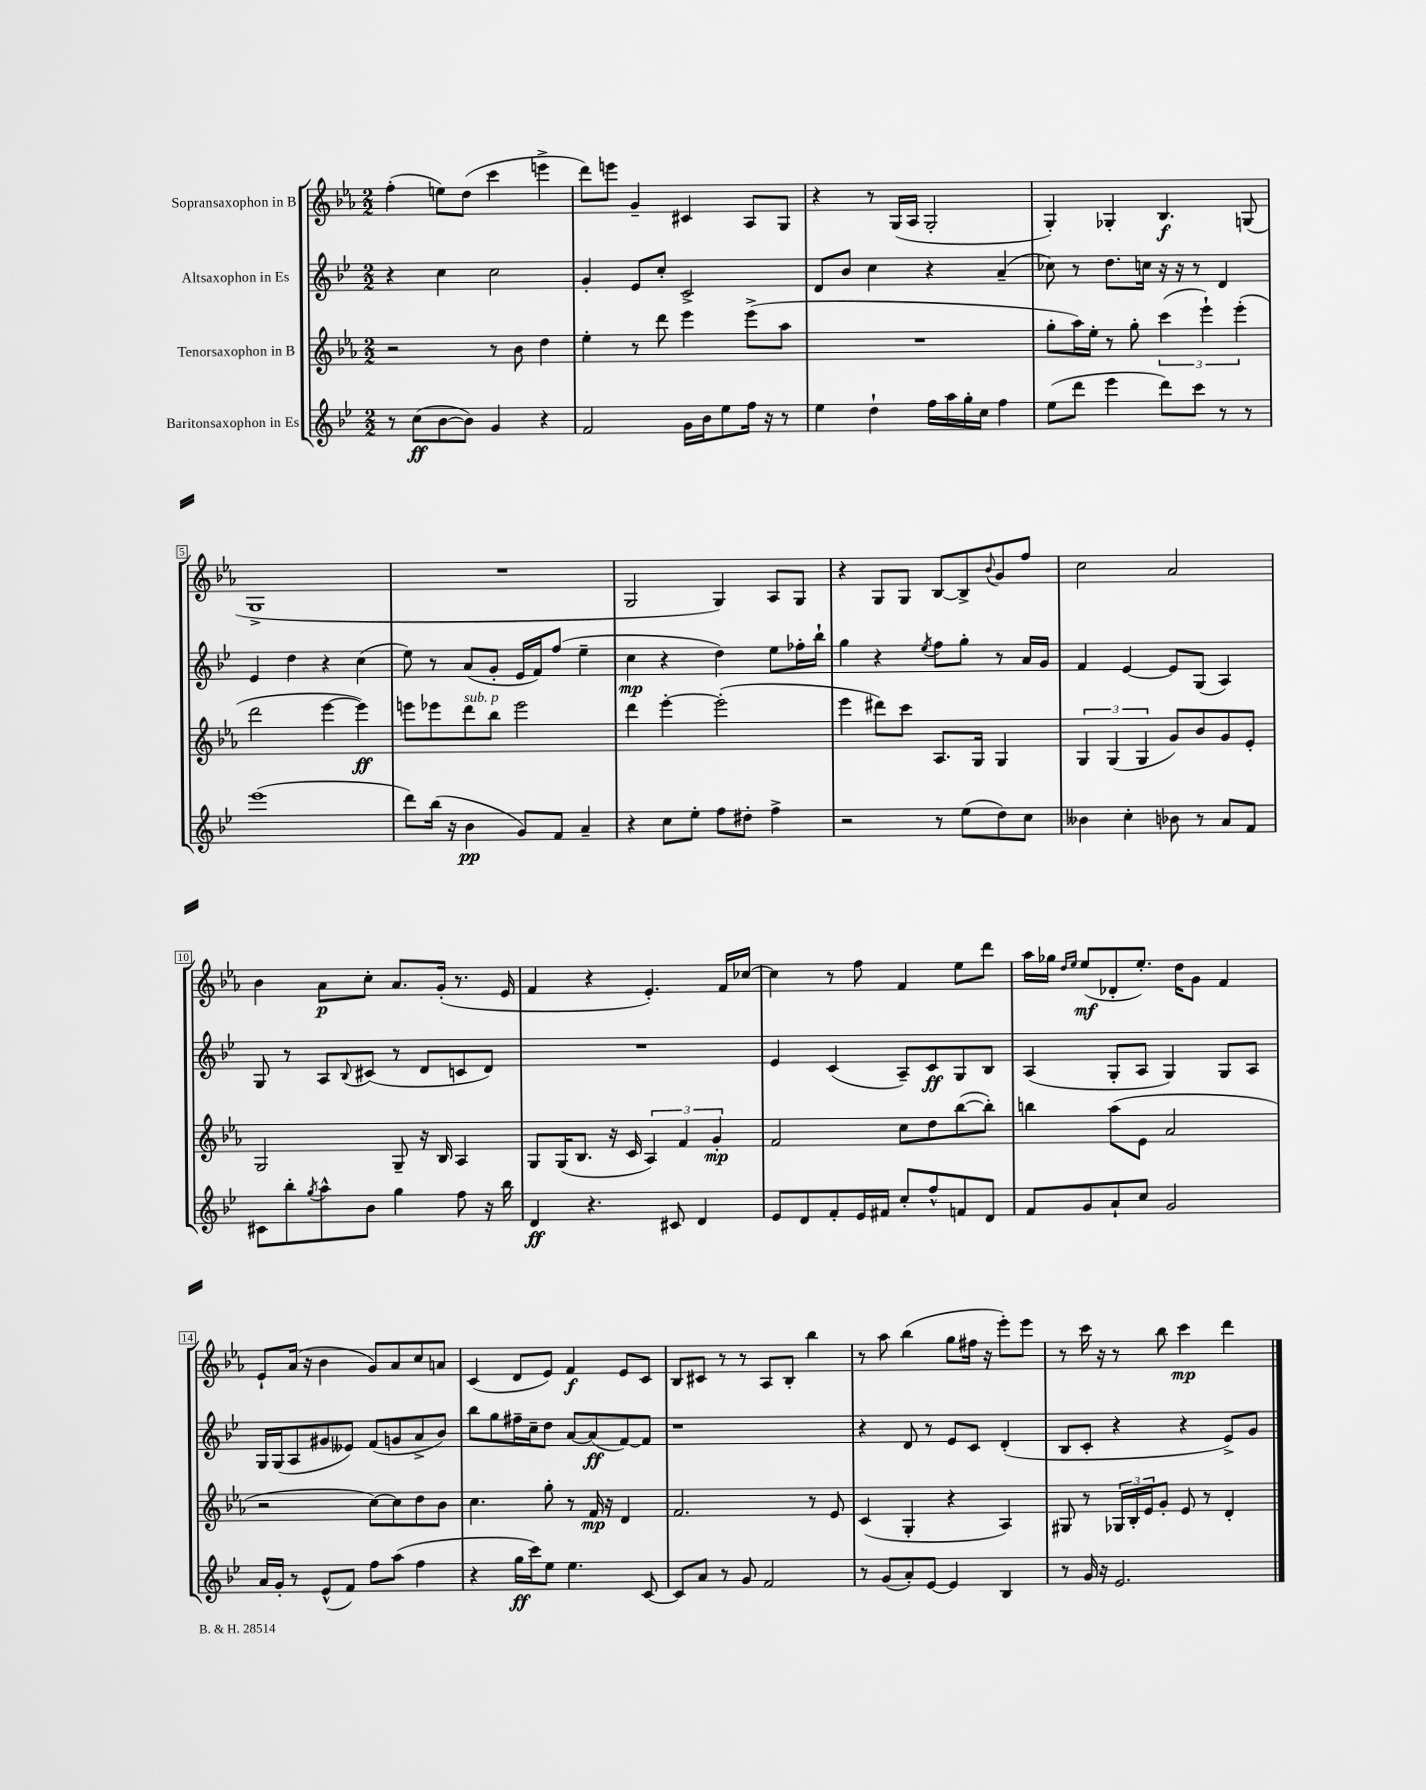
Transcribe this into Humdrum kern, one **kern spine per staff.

**kern	**kern	**kern	**kern
*staff4	*staff3	*staff2	*staff1
*clefG2	*clefG2	*clefG2	*clefG2
*k[b-e-]	*k[b-e-a-]	*k[b-e-]	*k[b-e-a-]
*M2/2	*M2/2	*M2/2	*M2/2
8r	2r	4r	(4ff'
(8cc	.	.	.
[8b-	.	4cc	8ee)
8b-])	.	.	(8dd
4g	8r	2cc	4ccc
.	8b-	.	.
4r	4dd	.	4eee^
=	=	=	=
2f	4ee-'	4g'	8ddd)
.	.	.	8eee
.	8r	8e-	4g~
.	8ddd	8cc'	.
16g	4eee-	2c^	4c#
16b-	.	.	.
8ee-	.	.	.
16ff	(8eee-^	.	8A-
16r	.	.	.
8r	8aa-	.	8G
=	=	=	=
4ee-	1r	8d	4r
.	.	8b-	.
4dd`	.	4cc	8r
.	.	.	(16G
.	.	.	16A-
16ff	.	4r	2G'
16aa	.	.	.
16gg'	.	.	.
16cc	.	.	.
4ff	.	(4a~	.
=	=	=	=
(8ee-	8gg'	8cc-)	4G')
8ddd	16aa-)	8r	.
.	16ee-'	.	.
4eee-	8r	8.dd	4G-'
.	8gg'	.	.
.	.	16cc	.
8ddd)	(6ccc	16r	4.B-
.	.	16r	.
8ccc	.	8r	.
.	6eee-`)	.	.
8r	.	4d	.
.	(6eee-'	.	.
8r	.	.	(8G
=	=	=	=
(1eee-	2ddd	4e-	1G^
.	.	4dd	.
.	[4eee-	4r	.
.	4eee-])	(4cc	.
=	=	=	=
8ddd)	8eee	8ee-)	1r
(16bb-	8eee-	8r	.
16r	.	.	.
4b-	8ddd	(8a	.
.	8bb-	8g'	.
8g)	2eee-	16e-	.
.	.	16f)	.
8f	.	(8ff	.
4a~	.	4ee-~	.
=	=	=	=
4r	4ddd	4cc	2G
8cc	[4eee-'	4r	.
8ee-'	.	.	.
8ff	(2eee-']	4dd)	4G)
8dd#'	.	.	.
4ff^	.	8ee-	8A-
.	.	16ff-'	8G
.	.	16bb-`	.
=	=	=	=
2r	4eee-	4gg	4r
.	8ddd#)	4r	8G
.	8ccc	.	8G
.	.	8qee-	.
8r	8.A-	8ff	[8B-
(8ee-	.	8gg'	8B-^]
.	16G	.	.
.	.	.	8qqb-
8dd)	4G	8r	8g
8cc	.	16a	8ff
.	.	16g	.
=	=	=	=
4b--	6G	4f	2cc
.	(6G	.	.
4cc'	.	[4e-	.
.	6G	.	.
8b-	8g)	8e-]	2a-
8r	8b-	(8G	.
8a	8g	4A)	.
8f	8e-'	.	.
=	=	=	=
8c#	2G	8G	4b-
8bb-'	.	8r	.
8qgg	.	.	.
8aa^^	.	8A	8a-
.	.	8qqB-	.
8b-	.	(8c#	8cc'
4gg	8G~	8r	8.a-
.	16r	8d	.
.	16B-	.	(16g'
8ff	4A-	8c	8.r
16r	.	8d)	.
16bb-	.	.	16e-
=	=	=	=
4d	8G	1r	4f
.	(16G	.	.
.	8.B-	.	.
4.r	.	.	4r
.	16r	.	.
.	16c	.	.
.	6A-)	.	4.e-')
8c#	.	.	.
.	6f	.	.
4d	.	.	.
.	6g'	.	.
.	.	.	16f
.	.	.	[16cc-
=	=	=	=
8e-	2f	4e-	4cc-]
8d	.	.	.
8f'	.	(4c	8r
16e-	.	.	8ff
16f#	.	.	.
8cc'	8cc	8A~)	4f
8ff^^	8dd	8c	.
8f	([8bb-	8G	8ee-
8d	8bb-'])	8B-	8ddd
=	=	=	=
8f	4bb	(4A	16aa-
.	.	.	16gg-
.	.	.	16qqdd
.	.	.	16qqee-
8g	.	.	(8ee-
8a`	(8aa-	8G'	8d-'
8cc	8e-	8A	8.ee-')
2g	2a-	4G)	.
.	.	.	16dd
.	.	.	8g
.	.	8G	4f
.	.	8A	.
=	=	=	=
16a	2r	16G	8e-`
16g'	.	(16G	.
8r	.	8A	(16a-
.	.	.	16r
(8e-^^	.	8g#	4b-
8f)	.	8e--)	.
8ff	[8cc)	(8f	8g)
(8aa	8cc]	8g	8a-
4ff	8dd	8a^	8cc
.	8b-	8b-)	8a
=	=	=	=
4r	4.cc	8bb-	(4c
.	.	8gg	.
16gg	.	16ff#~	8d
16ccc)	.	16cc~	.
8ee-	8gg'	8dd	8e-)
4.ee-	8r	[8a	4f
.	16f	(8a]	.
.	16r	.	.
.	4d	[8f)	8e-
[8c	.	8f]	8c
=	=	=	=
8c]	2.f	1r	8B-
8a	.	.	8c#
8r	.	.	8r
8g	.	.	8r
2f	.	.	8A-
.	.	.	8B-'
.	8r	.	4bb-
.	8e-	.	.
=	=	=	=
8r	(4c	4r	8r
(8g	.	.	8aa-
8a')	4G'	8d	(4bb-
[8e-	.	8r	.
4e-]	4r	8e-	8gg
.	.	8c	16ff#
.	.	.	16r
4B-	4A-)	(4d'	8eee-')
.	.	.	8eee-
=	=	=	=
8r	8G#	8B-	8r
16g	8r	8c'	16ccc
16r	.	.	16r
2.e-	24G-	4r	8r
.	24B-'	.	.
.	24e-	.	.
.	8g'	.	8bb-
.	8e-	4r	4ccc
.	8r	.	.
.	4d'	8e-^)	4ddd
.	.	8g	.
==	==	==	==
*-	*-	*-	*-
